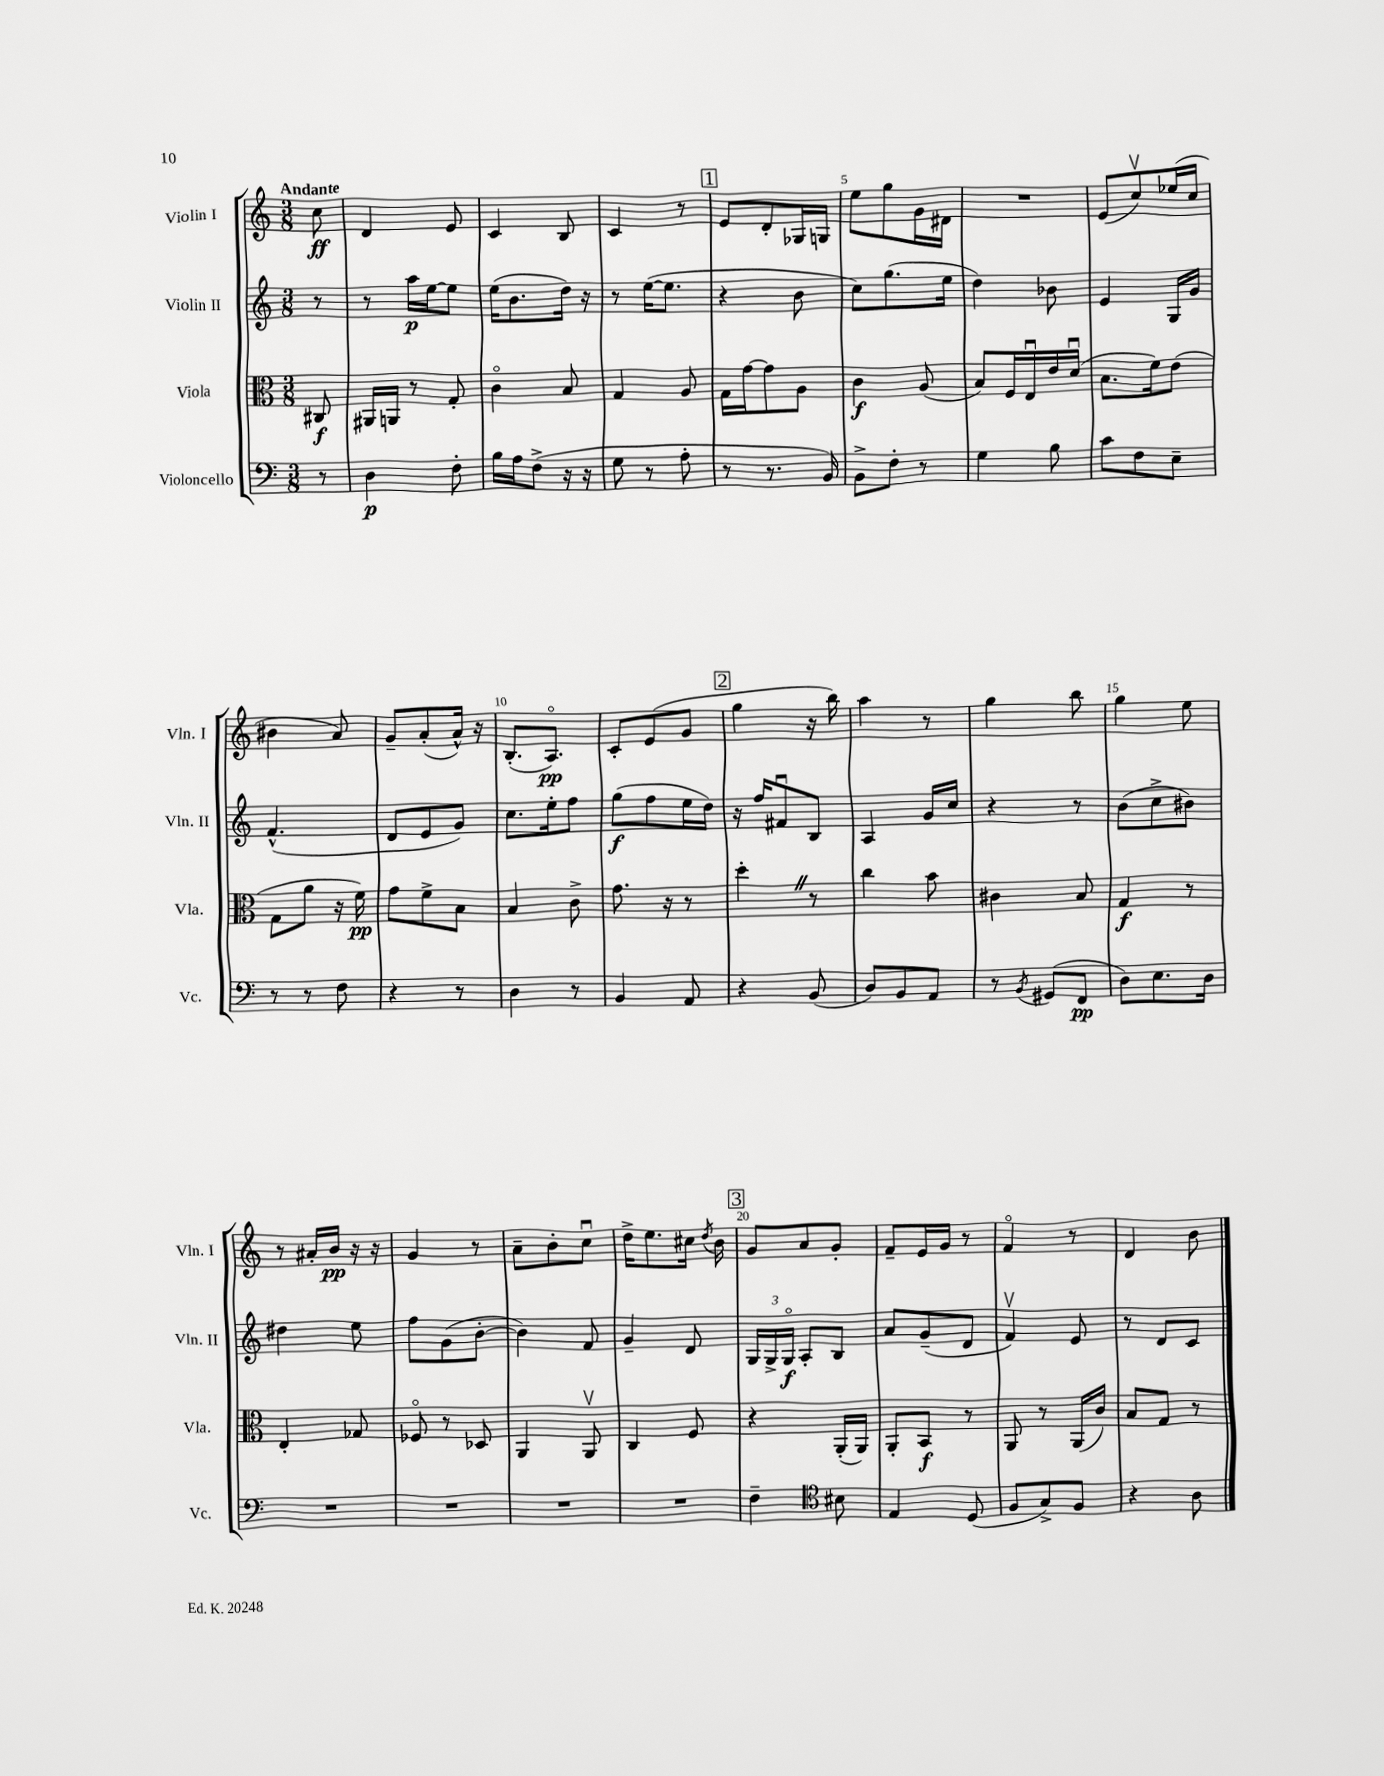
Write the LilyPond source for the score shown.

<<
\new StaffGroup <<
\new Staff = "s0" \with { instrumentName = "Violin I" shortInstrumentName = "Vln. I" } {
    \clef treble \key c \major \numericTimeSignature \time 3/8 \partial 8 \tempo "Andante"
    \autoBeamOff c''8\ff |
    d'4 e'8 |
    c'4 b8 |
    c'4 r8 |
    \mark \markup { \box "1" } e'8[ d'8-. ges16 g16] |
    e''8[ g''8 g'16 dis'16] |
    R4. |
    e'8[( c''8\upbow) ees''16( c''16] |
    bis'4 a'8) |
    g'8[-- a'8-.( a'16]-^) r16 |
    b8.[-.( a8.]\flageolet\pp) |
    c'8[-. e'8( g'8] |
    \mark \markup { \box "2" } g''4 r16 b''16) |
    a''4 r8 |
    g''4 b''8 |
    g''4 e''8 |
    r8 ais'16[-. b'16]\pp r16 r16 |
    g'4 r8 |
    a'8[-- b'8-. c''8]\downbow |
    d''16[-> e''8. cis''16] \acciaccatura { d''8 } b'16 |
    \mark \markup { \box "3" } g'8[ a'8 g'8]-. |
    f'8[-- e'16 g'16] r8 |
    f'4\flageolet r8 |
    d'4 b'8 \bar "|." |
}
\new Staff = "s1" \with { instrumentName = "Violin II" shortInstrumentName = "Vln. II" } {
    \clef treble \key c \major \numericTimeSignature \time 3/8 \partial 8
    \autoBeamOff r8 |
    r8 a''16[\p e''16~ e''8] |
    e''16[( b'8. d''16]) r16 |
    r8 e''16[~( e''8.] |
    \mark \markup { \box "1" } r4 b'8 |
    c''8[) g''8.( e''16] |
    d''4) bes'8 |
    e'4 g16[ g'16] |
    f'4.-^( |
    d'8[ e'8 g'8]) |
    c''8.[ e''16-. f''8] |
    g''8[\f( f''8 e''16 d''16]) |
    \mark \markup { \box "2" } r16 f''16[ fis'8\downbow b8] |
    a4 g'16[ c''16] |
    r4 r8 |
    b'8[( c''8-> bis'8]) |
    dis''4 e''8 |
    f''8[ g'8( b'8]~-. |
    b'4) f'8 |
    g'4-- d'8 |
    \mark \markup { \box "3" } \tuplet 3/2 { g16[ g16-> g16]\flageolet\f } a8[-. b8] |
    a'8[ g'8--( d'8] |
    f'4\upbow) e'8 |
    r8 d'8[ c'8] \bar "|." |
}
\new Staff = "s2" \with { instrumentName = "Viola" shortInstrumentName = "Vla." } {
    \clef alto \key c \major \numericTimeSignature \time 3/8 \partial 8
    \autoBeamOff cis8\f |
    ais,16[ a,16] r8 g8-. |
    c'4\flageolet b8 |
    g4 a8 |
    \mark \markup { \box "1" } g16[ g'16~ g'8 a8] |
    c'4\f a8( |
    b8[) f16 e16\downbow e'16 d'16]\downbow( |
    b8.[ f'16) e'8]( |
    g8[ a'8] r16 f'16\pp) |
    g'8[ f'8-> b8] |
    b4 c'8-> |
    g'8. r16 r8 |
    \mark \markup { \box "2" } d''4-. \once \override BreathingSign.text = \markup { \musicglyph "scripts.caesura.straight" } \breathe r8 |
    c''4 b'8 |
    cis'4 b8 |
    g4\f r8 |
    e4-. ges8 |
    fes8\flageolet r8 des8 |
    a,4 a,8\upbow |
    c4 f8 |
    \mark \markup { \box "3" } r4 a,16[-.( a,16]) |
    a,8[-. b,8]\f r8 |
    a,8 r8 a,16[( c'16]) |
    b8[ g8] r8 \bar "|." |
}
\new Staff = "s3" \with { instrumentName = "Violoncello" shortInstrumentName = "Vc." } {
    \clef bass \key c \major \numericTimeSignature \time 3/8 \partial 8
    \autoBeamOff r8 |
    d4\p f8-. |
    b16[ a16 f8]->( r16 r16 |
    g8 r8 a8-. |
    \mark \markup { \box "1" } r8 r8. b,16) |
    b,8[-> f8]-. r8 |
    g4 b8 |
    c'8[ f8 e8]-- |
    r8 r8 f8 |
    r4 r8 |
    d4 r8 |
    b,4 a,8 |
    \mark \markup { \box "2" } r4 b,8( |
    d8[) b,8 a,8] |
    r8 \acciaccatura { b,8 } gis,8[( f,8]\pp |
    d8[) e8. d16] |
    R4. |
    R4. |
    R4. |
    R4. |
    \mark \markup { \box "3" } f4-- \clef tenor bis8 |
    e4 d8( |
    f8[ g8->) f8] |
    r4 a8 \bar "|." |
}
>>
>>
\layout { \context { \Score \override BarNumber.break-visibility = ##(#f #t #t) barNumberVisibility = #(every-nth-bar-number-visible 5) } }
